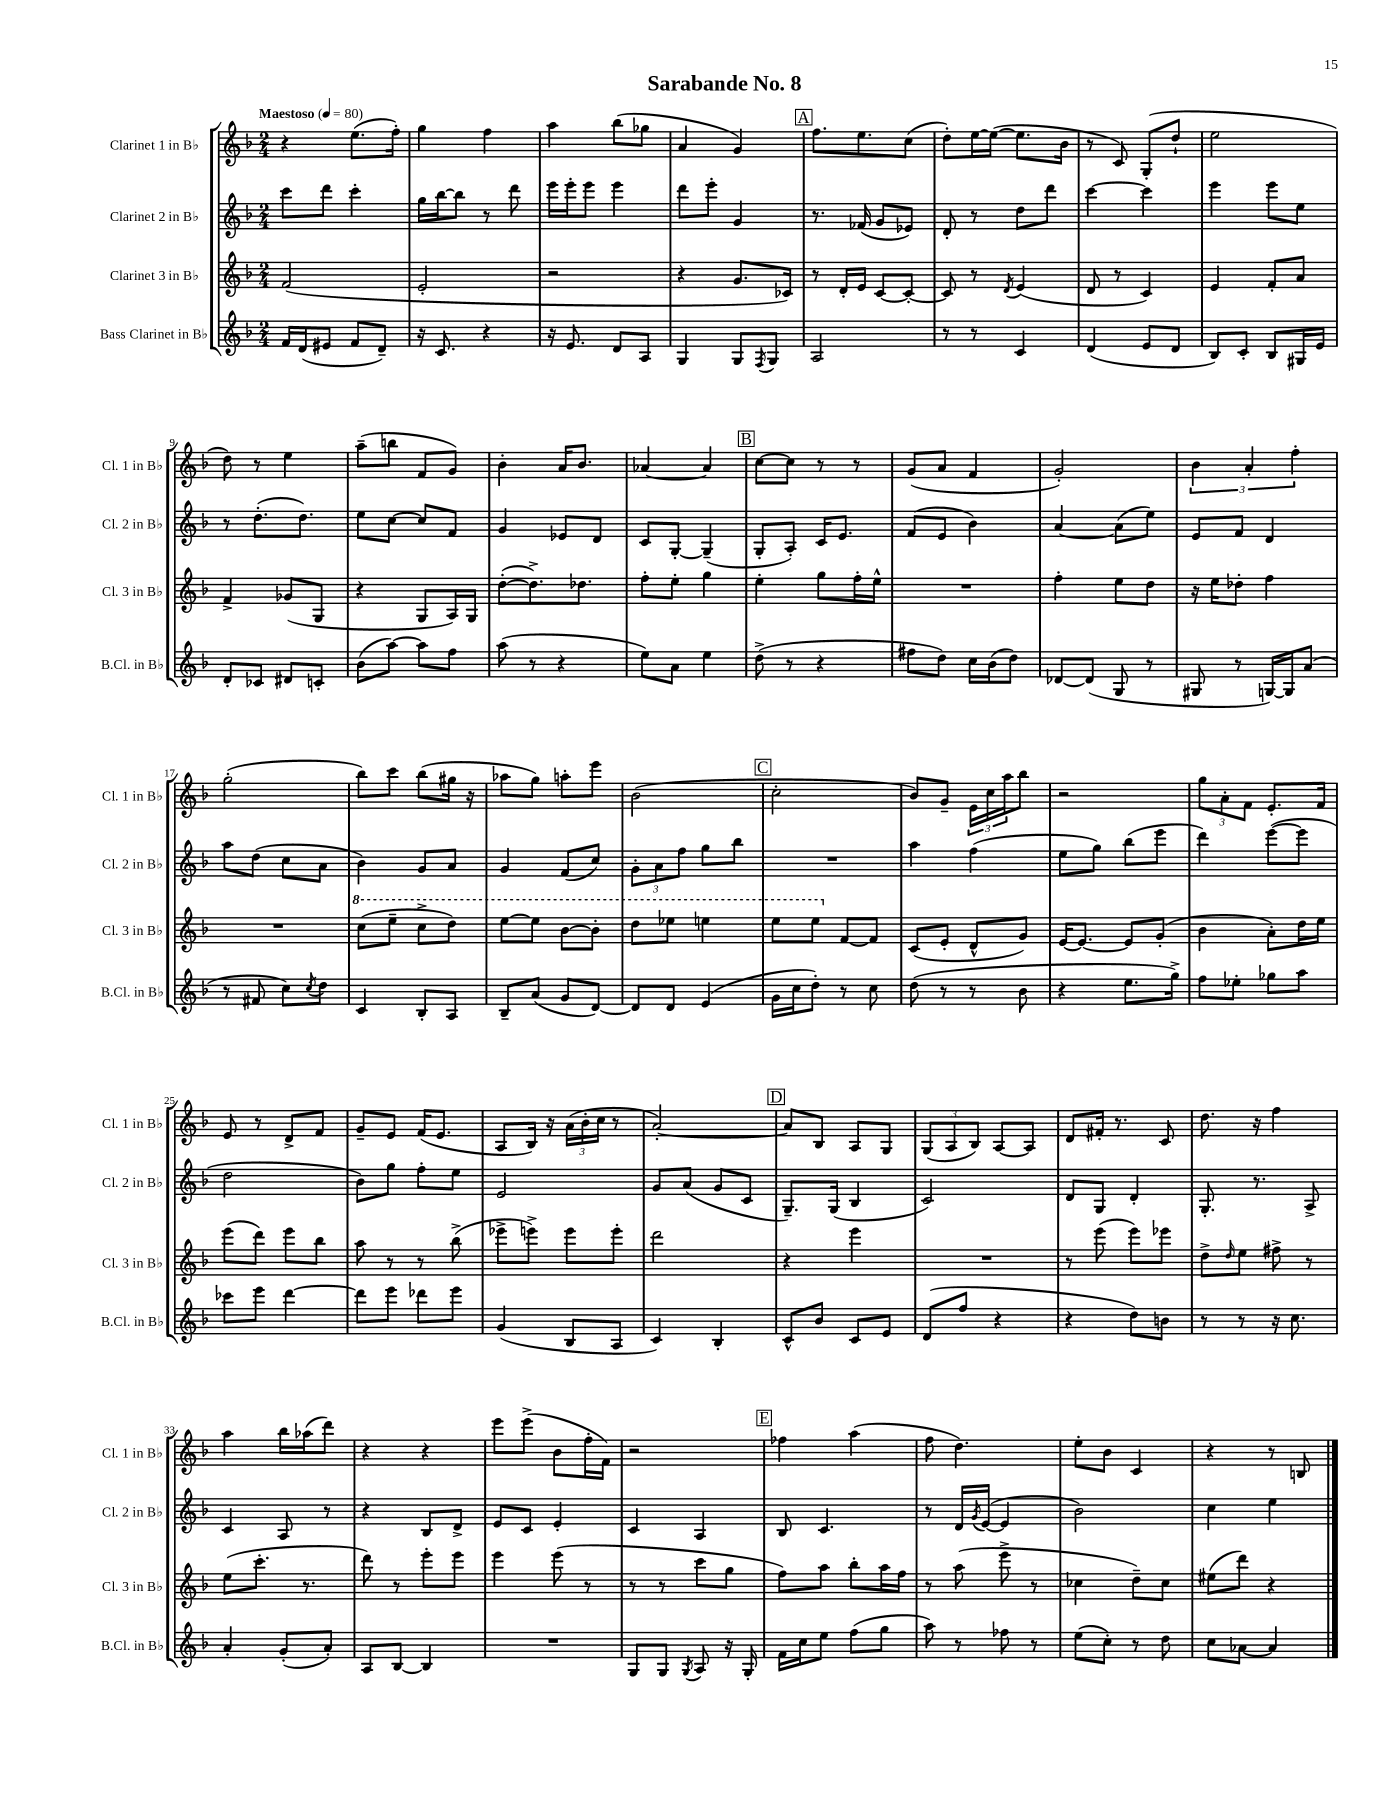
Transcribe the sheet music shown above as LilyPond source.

\header { title = "Sarabande No. 8" }
<<
\new StaffGroup <<
\new Staff = "s0" \with { instrumentName = "Clarinet 1 in Bb" shortInstrumentName = "Cl. 1 in Bb" } {
    \clef treble \key f \major \numericTimeSignature \time 2/4 \tempo "Maestoso" 4 = 80
    r4 e''8.( f''16-.) |
    g''4 f''4 |
    a''4 bes''8( ges''8 |
    a'4 g'4) |
    \mark \markup { \box "A" } f''8. e''8. c''8( |
    d''8-.) e''16~ e''16~( e''8. bes'16 |
    r8 c'8) g8-.( d''8-! |
    e''2 |
    d''8) r8 e''4 |
    a''8--( b''8 f'8 g'8) |
    bes'4-. a'16 bes'8. |
    aes'4~ aes'4 |
    \mark \markup { \box "B" } c''8~ c''8 r8 r8 |
    g'8( a'8 f'4 |
    g'2-.) |
    \tuplet 3/2 { bes'4 a'4-. f''4-. } |
    g''2-.( |
    bes''8) c'''8 bes''8( gis''16 r16 |
    aes''8 g''8) a''8-. e'''8 |
    bes'2( |
    \mark \markup { \box "C" } c''2-. |
    bes'8) g'8-- \tuplet 3/2 { e'16 c''16 a''16 } bes''8 |
    r2 |
    \tuplet 3/2 { g''8 a'8-. f'8 } e'8.-. f'16 |
    e'8 r8 d'8-> f'8 |
    g'8-- e'8 f'16( e'8. |
    a8 bes16) r16 \tuplet 3/2 { a'16( bes'16-. c''16 } r8 |
    a'2~-.) |
    \mark \markup { \box "D" } a'8 bes8 a8 g8 |
    \tuplet 3/2 { g8( a8 bes8) } a8~ a8 |
    d'8 fis'16-. r8. c'8 |
    d''8. r16 f''4 |
    a''4 bes''16 aes''16( d'''8) |
    r4 r4 |
    e'''8 e'''8->( bes'8 f''16-. f'16) |
    r2 |
    \mark \markup { \box "E" } fes''4 a''4( |
    f''8 d''4.) |
    e''8-. bes'8 c'4 |
    r4 r8 b8 \bar "|." |
}
\new Staff = "s1" \with { instrumentName = "Clarinet 2 in Bb" shortInstrumentName = "Cl. 2 in Bb" } {
    \clef treble \key f \major \numericTimeSignature \time 2/4
    c'''8 d'''8 c'''4-. |
    g''16 bes''16~ bes''8 r8 d'''8 |
    e'''16 e'''16-. e'''8 e'''4 |
    d'''8 e'''8-. g'4 |
    \mark \markup { \box "A" } r8. fes'16( g'8 ees'8) |
    d'8-. r8 d''8 d'''8 |
    c'''4~ c'''4 |
    e'''4 e'''8 e''8 |
    r8 d''8.-.( d''8.) |
    e''8 c''8~ c''8 f'8 |
    g'4 ees'8 d'8 |
    c'8 g8~-. g4--( |
    \mark \markup { \box "B" } g8-. a8-.) c'16 e'8. |
    f'8( e'8 bes'4) |
    a'4~ a'8( e''8) |
    e'8 f'8 d'4 |
    a''8 d''8( c''8 a'8 |
    bes'4) g'8 a'8 |
    g'4 f'8( c''8) |
    \tuplet 3/2 { g'8-. a'8 f''8 } g''8 bes''8 |
    \mark \markup { \box "C" } R2 |
    a''4 f''4( |
    e''8 g''8) bes''8( e'''8 |
    d'''4) e'''8~( e'''8 |
    d''2 |
    bes'8) g''8 f''8-. e''8 |
    e'2 |
    g'8 a'8( g'8 c'8 |
    \mark \markup { \box "D" } g8.--) g16( bes4 |
    c'2) |
    d'8 g8 d'4-. |
    g8.-. r8. a8-> |
    c'4 a8 r8 |
    r4 bes8 d'8-> |
    e'8 c'8 e'4-. |
    c'4 a4 |
    \mark \markup { \box "E" } bes8 c'4. |
    r8 d'16 \acciaccatura { g'8 } e'16~( e'4 |
    bes'2) |
    c''4 e''4 \bar "|." |
}
\new Staff = "s2" \with { instrumentName = "Clarinet 3 in Bb" shortInstrumentName = "Cl. 3 in Bb" } {
    \clef treble \key f \major \numericTimeSignature \time 2/4
    f'2( |
    e'2-. |
    r2 |
    r4 g'8. ces'16) |
    \mark \markup { \box "A" } r8 d'16-. e'16 c'8~ c'8~-. |
    c'8 r8 \acciaccatura { d'8 } e'4( |
    d'8 r8 c'4) |
    e'4 f'8-. a'8 |
    f'4-> ges'8( g8 |
    r4 g8 a16) g16 |
    d''8~-.( d''8.->) des''8. |
    f''8-. e''8-. g''4 |
    \mark \markup { \box "B" } e''4-. g''8 f''16-. e''16-^ |
    R2 |
    f''4-. e''8 d''8 |
    r16 e''16 des''8-. f''4 |
    R2 |
    \ottava #1 c'''8( e'''8-- c'''8-> d'''8) |
    e'''8~ e'''8 bes''8~ bes''8-. |
    d'''8 ees'''8 e'''4 |
    \mark \markup { \box "C" } e'''8 e'''8 \ottava #0 f'8~ f'8 |
    c'8( e'8-. d'8-^ g'8) |
    e'16~ e'8.~ e'8 g'8-.( |
    bes'4 a'8-.) d''16 e''16 |
    e'''8( d'''8) e'''8 bes''8 |
    a''8 r8 r8 bes''8->( |
    ees'''8-> e'''8->) e'''8 e'''8-. |
    d'''2 |
    \mark \markup { \box "D" } r4 e'''4 |
    R2 |
    r8 e'''8( e'''8) ees'''8 |
    d''8-> \grace { d''16 } e''8 fis''8-> r8 |
    e''8( c'''8.-. r8. |
    d'''8) r8 e'''8-. e'''8 |
    e'''4 e'''8( r8 |
    r8 r8 c'''8 g''8 |
    \mark \markup { \box "E" } f''8) a''8 bes''8-. a''16 f''16 |
    r8 a''8( e'''8-> r8 |
    ces''4 d''8--) ces''8 |
    eis''8( d'''8) r4 \bar "|." |
}
\new Staff = "s3" \with { instrumentName = "Bass Clarinet in Bb" shortInstrumentName = "B.Cl. in Bb" } {
    \clef treble \key f \major \numericTimeSignature \time 2/4
    f'16 d'16( eis'8 f'8 d'8--) |
    r16 c'8. r4 |
    r16 e'8. d'8 a8 |
    g4 g8 \acciaccatura { f8 } g8 |
    \mark \markup { \box "A" } a2 |
    r8 r8 c'4 |
    d'4( e'8 d'8 |
    bes8) c'8-. bes8 gis16 e'16 |
    d'8-. ces'8 dis'8 c'8-. |
    bes'8( a''8~) a''8 f''8 |
    a''8( r8 r4 |
    e''8) a'8 e''4 |
    \mark \markup { \box "B" } d''8->( r8 r4 |
    fis''8 d''8) c''16 bes'16( d''8) |
    des'8~ des'8( g8 r8 |
    gis8 r8 g16~) g16 a'8( |
    r8 fis'8 c''8) \acciaccatura { c''8 } d''8 |
    c'4 bes8-. a8 |
    bes8-- a'8( g'8 d'8~) |
    d'8 d'8 e'4( |
    \mark \markup { \box "C" } g'16 c''16 d''8-.) r8 c''8 |
    d''8( r8 r8 bes'8 |
    r4 e''8. g''16->) |
    f''8 ees''8-. ges''8 a''8 |
    ces'''8 e'''8 d'''4~ |
    d'''8 e'''8 des'''8 e'''8 |
    g'4( bes8 a8 |
    c'4) bes4-. |
    \mark \markup { \box "D" } c'8-^ bes'8 c'8 e'8 |
    d'8( f''8 r4 |
    r4 d''8) b'8 |
    r8 r8 r16 c''8. |
    a'4-. g'8-.( a'8-.) |
    a8 bes8~ bes4 |
    R2 |
    g8 g8 \acciaccatura { g8 } a8 r16 g16-. |
    \mark \markup { \box "E" } f'16 c''16 e''8 f''8( g''8 |
    a''8) r8 fes''8 r8 |
    e''8( c''8-.) r8 d''8 |
    c''8 aes'8~ aes'4 \bar "|." |
}
>>
>>
